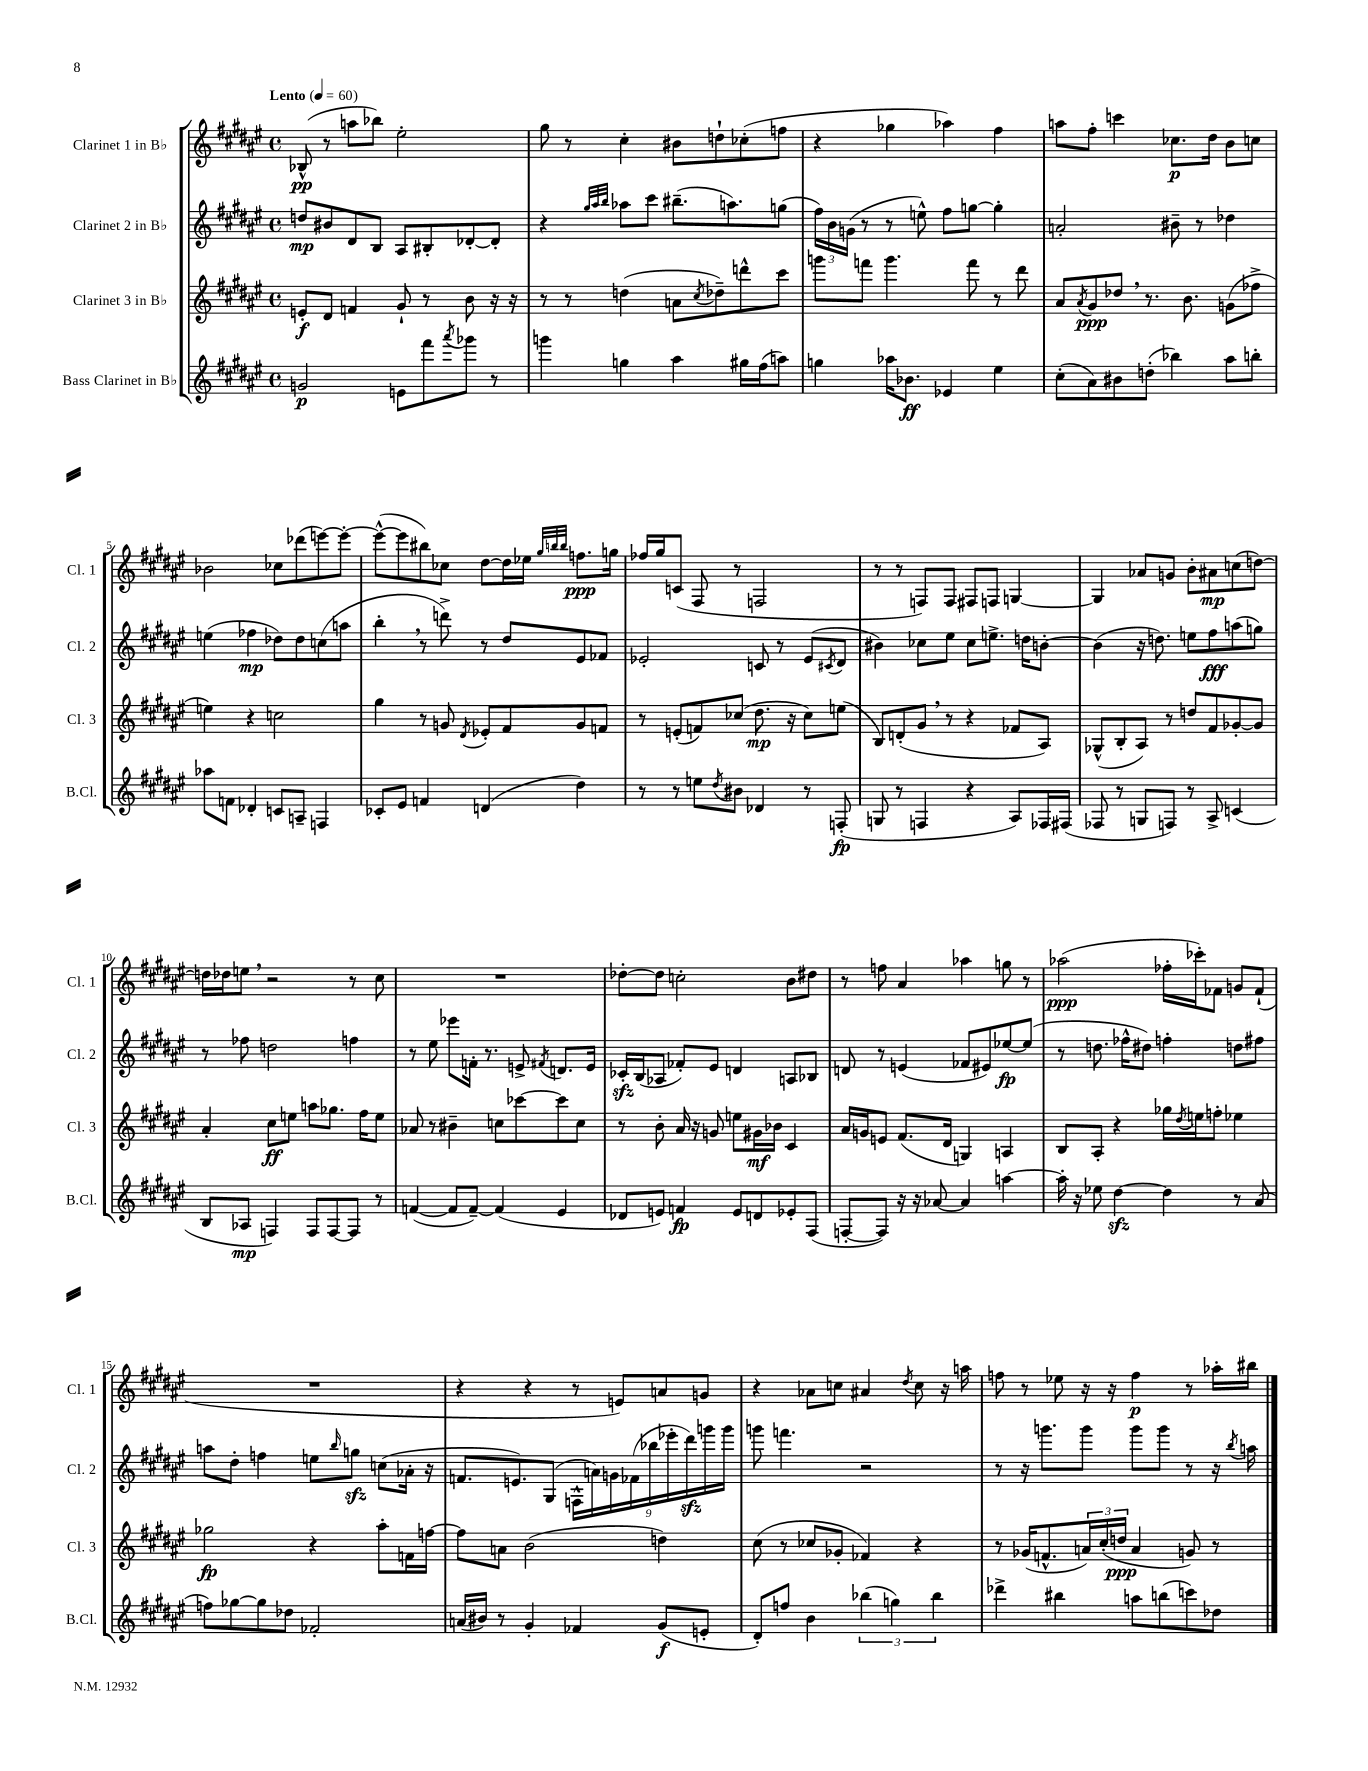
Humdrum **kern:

**kern	**dynam	**kern	**dynam	**kern	**dynam	**kern	**dynam
*part4	*part4	*part3	*part3	*part2	*part2	*part1	*part1
*staff4	*staff4	*staff3	*staff3	*staff2	*staff2	*staff1	*staff1
*I"Bass Clarinet in B♭	*	*I"Clarinet 3 in B♭	*	*I"Clarinet 2 in B♭	*	*I"Clarinet 1 in B♭	*
*I'B.Cl.	*	*I'Cl. 3	*	*I'Cl. 2	*	*I'Cl. 1	*
*clefG2	*	*clefG2	*	*clefG2	*	*clefG2	*
*k[f#c#g#d#a#e#]	*	*k[f#c#g#d#a#e#]	*	*k[f#c#g#d#a#e#]	*	*k[f#c#g#d#a#e#]	*
*M4/4	*	*M4/4	*	*M4/4	*	*M4/4	*
*met(c)	*	*met(c)	*	*met(c)	*	*met(c)	*
*MM60	*	*MM60	*	*MM60	*	*MM60	*
=1	=1	=1	=1	=1	=1	=1	=1
!	!	!	!	!	!	!LO:TX:a:B:t=Lento	!
2gn/	p	8en'/L	f	8ddn/L	mp	(8B-X^^/	pp
.	.	8d#/J	.	8b#X/	.	8r	.
.	.	4fn/	.	8d#/	.	8aan\L	.
.	.	.	.	8B/J	.	8bb-X\J)	.
8en\L	.	8g#`/	.	8A#/L	.	2ee#'\	.
8fff#\	.	8r	.	8B#X'/	.	.	.
8qaaa#/	.	.	.	.	.	.	.
8ggg-X\J	.	8b\	.	[8d-X'/	.	.	.
8r	.	16r	.	8d-'/J]	.	.	.
.	.	16r	.	.	.	.	.
=2	=2	=2	=2	=2	=2	=2	=2
4gggn\	.	8r	.	4r	.	8gg#\	.
.	.	8r	.	.	.	8r	.
.	.	.	.	32qqgg#/LLL	.	.	.
.	.	.	.	32qqaa#/	.	.	.
.	.	.	.	32qqbb/JJJ	.	.	.
4ggn\	.	(4ddn\	.	8aa-X\L	.	4cc#'\	.
.	.	.	.	8ccc#\J	.	.	.
4aa#\	.	8an\L	.	(8.bb#X~\L	.	8b#X\L	.
.	.	8qcc#/	.	.	.	.	.
.	.	8dd-X~\)	.	.	.	8ddn`\	.
.	.	.	.	8.aan\)	.	.	.
16gg#X\LL	.	8dddn^^\	.	.	.	(8cc-X'\	.
(16ff#\J	.	.	.	.	.	.	.
8aan\J)	.	8ccc#\J	.	(8ggn\J	.	8ffn\J	.
=3	=3	=3	=3	=3	=3	=3	=3
4ggn\	.	8gggn\L	.	24ff#\LL)	.	4r	.
.	.	.	.	24b\	.	.	.
.	.	.	.	(24gn\JJ	.	.	.
.	.	8fffn\J	.	8r	.	.	.
16aa-X\KL	.	4.ggg\	.	8r	.	4gg-X\	.
8.b-X\J	ff	.	.	.	.	.	.
.	.	.	.	8een^^\)	.	.	.
4e-X/	.	.	.	8ff#\L	.	4aa-X\)	.
.	.	8fff\	.	[8ggn\J	.	.	.
4ee#\	.	8r	.	4gg'\]	.	4ff#\	.
.	.	8ddd#\	.	.	.	.	.
=4	=4	=4	=4	=4	=4	=4	=4
(8cc#'\L	.	8a#/L	.	2an'/	.	8aan\L	.
.	.	8qa#/	.	.	.	.	.
8a#\)	.	8g#/	ppp	.	.	8ff#'\J	.
8b#X\	.	8dd-X,/J	.	.	.	4cccn\	.
(8ddn'\J	.	8.r	.	.	.	.	.
4bb-X\)	.	.	.	8b#X~\	.	8.cc-X\L	p
.	.	8.b\	.	.	.	.	.
.	.	.	.	8r	.	.	.
.	.	.	.	.	.	16dd#\Jk	.
8aa#\L	.	(8gn\L	.	4dd-X\	.	8b\L	.
8bbn'\J	.	8ff-X^\J	.	.	.	8ccn\J	.
!!LO:LB:g=z
=5	=5	=5	=5	=5	=5	=5	=5
8aa-X\L	.	4een\)	.	(4een\	.	2b-X\	.
8fn\J	.	.	.	.	.	.	.
4d-X'/	.	4r	.	4ff-X\	mp	.	.
8cn/L	.	2ccn\	.	8dd-X\L)	.	8cc-X\L	.
8An~/J	.	.	.	8dd-\	.	(8ddd-X\	.
4Fn/	.	.	.	(8ccn\	.	[8eeen\)	.
.	.	.	.	8aan\J	.	8eee'\J_	.
=6	=6	=6	=6	=6	=6	=6	=6
8c-X'/L	.	4gg#\	.	4bb',\	.	(8eee^^\L_	.
8e#/J	.	.	.	.	.	8eee\]	.
4fn/	.	8r	.	8r	.	8bb#X\)	.
.	.	8gn/	.	8dddn^\)	.	8cc-X\J	.
.	.	8qd#/	.	.	.	.	.
(4dn/	.	8e-X'/L	.	8r	.	[8dd#\L	.
.	.	8f#/	.	8dd#/L	.	16dd#\L]	.
.	.	.	.	.	.	16ee-X\JJ	.
.	.	.	.	.	.	32qqgg#/LLL	.
.	.	.	.	.	.	32qqbbn/	.
.	.	.	.	.	.	32qqbb/JJJ	.
4dd#\)	.	8g/	.	8e#/	.	8.ffn\L	ppp
.	.	8fn/J	.	8f-X/J	.	.	.
.	.	.	.	.	.	16ggn\Jk	.
=7	=7	=7	=7	=7	=7	=7	=7
8r	.	8r	.	2e-X'/	.	16ff-X/LL	.
.	.	.	.	.	.	16gg#/J	.
8r	.	(8en'/L	.	.	.	(8cn/J	.
8een\L	.	8fn/)	.	.	.	8F#/	.
8qdd#/	.	.	.	.	.	.	.
8b#X\J	.	(8cc-X/J	.	.	.	8r	.
4d-X/	.	8.dd#\	mp	8cn/	.	2Fn/	.
.	.	.	.	8r	.	.	.
.	.	16r	.	.	.	.	.
8r	.	8cc-\L)	.	(8e-/L	.	.	.
.	.	.	.	8qc#X/	.	.	.
(8Fn'/	fp	(8een\J	.	8d#/J	.	.	.
=8	=8	=8	=8	=8	=8	=8	=8
8Gn/	.	8B/L)	.	4b#X\)	.	8r	.
8r	.	(8dn'/	.	.	.	8r	.
4Fn/	.	8g#,/J	.	8cc-X\L	.	8Fn/L)	.
.	.	8r	.	8ee#\J	.	8F/J	.
4r	.	4r	.	8cc-\L	.	8F#X/L	.
.	.	.	.	8.een^\J	.	8Fn/J	.
8A#/L)	.	8f-X/L	.	.	.	[4Gn/	.
.	.	.	.	16ddn\KL	.	.	.
16F-X/L	.	8A#/J)	.	[8bn'\J	.	.	.
(16F#X/JJ	.	.	.	.	.	.	.
=9	=9	=9	=9	=9	=9	=9	=9
8F-X/	.	(8G-X^^/L	.	(4b\]	.	4G/]	.
8r	.	8B'/	.	.	.	.	.
8Gn/L	.	8A#/J)	.	16r	.	8a-X/L	.
.	.	.	.	8.ddn\)	.	.	.
8Fn/J)	.	8r	.	.	.	8gn/J	.
8r	.	8ddn/L	.	8een\L	.	8b'\L	.
8A#^/	.	8f#/	.	8ff#\	fff	8a#X\	mp
(4cn/	.	[8g-X'/	.	(8aan\	.	(8ccn\	.
.	.	8g-/J]	.	8ggn\J)	.	[8ddn\J)	.
!!LO:LB:g=z
=10	=10	=10	=10	=10	=10	=10	=10
8B/L	.	4a#'/	.	8r	.	16ddn\LL]	.
.	.	.	.	.	.	16dd-X\J	.
8A-X/J	mp	.	.	8ff-X\	.	8een,\J	.
4Fn/)	.	8cc#\L	ff	2ddn\	.	2r	.
.	.	8een\J	.	.	.	.	.
8F/L	.	8aan\L	.	.	.	.	.
[8F/	.	8.gg-X\J	.	.	.	.	.
8F/J]	.	.	.	4ffn\	.	8r	.
.	.	16ff#\KL	.	.	.	.	.
8r	.	8ee\J	.	.	.	8cc#\	.
=11	=11	=11	=11	=11	=11	=11	=11
([4fn/	.	8a-X/	.	8r	.	1r	.
.	.	8r	.	8ee#\	.	.	.
8f/L]	.	4b#X~\	.	8eee-X\L	.	.	.
[8f~/J)	.	.	.	16fn'\Jk	.	.	.
.	.	.	.	8.r	.	.	.
(4f/]	.	8ccn\L	.	.	.	.	.
.	.	[8ccc-X\	.	8en^/	.	.	.
.	.	.	.	8qf#X/	.	.	.
4e#/	.	8ccc-\]	.	8.dn/L	.	.	.
.	.	8cc\J	.	.	.	.	.
.	.	.	.	16e/Jk	.	.	.
=12	=12	=12	=12	=12	=12	=12	=12
8d-X/L	.	8r	.	16c-Xzz'/LL	.	[8dd-X'\L	.
.	.	.	.	(16B/J	.	.	.
8en/J)	.	8b'\	.	8A-X/J	.	8dd-\J]	.
4fn/	fp	16a#/	.	8f-X'/L)	.	2ccn'\	.
.	.	16r	.	.	.	.	.
.	.	8gn/	.	8e#/J	.	.	.
8e/L	.	8een\L	.	4dn/	.	.	.
8dn/	.	16g#X\L	mf	.	.	.	.
.	.	16b-X\JJ	.	.	.	.	.
8e-X'/	.	4c#/	.	8An/L	.	8b\L	.
(8F#/J	.	.	.	8B-X/J	.	8dd#X\J	.
=13	=13	=13	=13	=13	=13	=13	=13
[8Fn'/L	.	16a#/LL	.	8dn/	.	8r	.
.	.	16gn/J	.	.	.	.	.
8F/J])	.	8en/J	.	8r	.	8ffn\	.
16r	.	(8.f#/L	.	(4en/	.	4a#/	.
16r	.	.	.	.	.	.	.
[8a-X/	.	.	.	.	.	.	.
.	.	16d#/Jk	.	.	.	.	.
4a-/]	.	4Gn/)	.	8f-X/L	.	4aa-X\	.
.	.	.	.	8e#X/)	.	.	.
[4aan\	.	4An/	.	[8ee-X/	fp	8ggn\	.
.	.	.	.	(8ee-/J]	.	8r	.
=14	=14	=14	=14	=14	=14	=14	=14
16aa'\]	.	8B/L	.	8r	.	(2aa-X\	ppp
16r	.	.	.	.	.	.	.
8ee-X\	.	8A#'/J	.	8.ddn\	.	.	.
[4dd#zz\	.	4r	.	.	.	.	.
.	.	.	.	16ff-X^^\KL	.	.	.
.	.	.	.	8dd#X\J)	.	.	.
4dd#\]	.	16gg-X\LL	.	4ffn'\	.	16ff-X'\LL	.
.	.	8qdd#/	.	.	.	.	.
.	.	16een\J	.	.	.	16ccc-X'\J)	.
.	.	8ffn'\J	.	.	.	8f-X\J	.
8r	.	4ee-X\	.	8ddn\L	.	8gn/L	.
(8a#/	.	.	.	8ff#X\J	.	(8f-`/J	.
!!LO:LB:g=z
=15	=15	=15	=15	=15	=15	=15	=15
8ffn\L)	.	2gg-X\	fp	8aan\L	.	1r	.
[8gg-X\	.	.	.	8dd#'\J	.	.	.
8gg-\]	.	.	.	4ffn\	.	.	.
8dd-X\J	.	.	.	.	.	.	.
2f-X'/	.	4r	.	8een\L	.	.	.
.	.	.	.	16qqbb/	.	.	.
.	.	.	.	8ggnzz\J	.	.	.
.	.	8aa#'\L	.	(8ccn\L	.	.	.
.	.	16fn\L	.	16a-X'\Jk	.	.	.
.	.	[16ffn\JJ	.	16r	.	.	.
=16	=16	=16	=16	=16	=16	=16	=16
(16an/LL	.	8ff\L]	.	8.fn/L	.	4r	.
16b#X/JJ)	.	.	.	.	.	.	.
8r	.	8an\J	.	.	.	.	.
.	.	.	.	8.en/)	.	.	.
4g#'/	.	(2b\	.	.	.	4r	.
.	.	.	.	(8G#/J	.	.	.
4f-X/	.	.	.	18Fn^^\LL	.	8r	.
.	.	.	.	18an\)	.	.	.
.	.	.	.	18gn\	.	.	.
.	.	.	.	.	.	8en/L)	.
.	.	.	.	(18f-X\	.	.	.
.	.	.	.	18bb-X\	.	.	.
(8g#/L	f	4ddn\)	.	.	.	8an/	.
.	.	.	.	18eee-X'\	.	.	.
.	.	.	.	18ddd#zz\)	.	.	.
8en'/J	.	.	.	.	.	8gn/J	.
.	.	.	.	18gggn\	.	.	.
.	.	.	.	18ggg\JJ	.	.	.
=17	=17	=17	=17	=17	=17	=17	=17
8d#'/L)	.	(8cc#\	.	8gggn\	.	4r	.
8ffn/J	.	8r	.	4.fffn\	.	.	.
4b\	.	8cc-X/L	.	.	.	8a-X\L	.
.	.	8g-X'/J	.	.	.	8ccn\J	.
(6bb-X\	.	4f-X/)	.	2r	.	4a#X/	.
6ggn\)	.	.	.	.	.	.	.
.	.	.	.	.	.	8qdd#/	.
.	.	4r	.	.	.	8cc\	.
6bb-\	.	.	.	.	.	.	.
.	.	.	.	.	.	16r	.
.	.	.	.	.	.	16aan\	.
=18	=18	=18	=18	=18	=18	=18	=18
4ddd-X^\	.	8r	.	8r	.	8ffn\	.
.	.	(16g-X/KL	.	16r	.	8r	.
.	.	8.fn^^/	.	8.gggn\L	.	.	.
4bb#X\	.	.	.	.	.	8ee-X\	.
.	.	24an/L)	.	8ggg\J	.	16r	.
.	.	(24cc#'/	.	.	.	.	.
.	.	.	.	.	.	16r	.
.	.	24ddn/JJ	ppp	.	.	.	.
8aan\L	.	4a/	.	8ggg\L	.	4ff\	p
(8bbn\	.	.	.	8ggg\J	.	.	.
8cccn\)	.	8gn/)	.	8r	.	8r	.
8dd-X\J	.	8r	.	16r	.	16aa-X'\LL	.
.	.	.	.	8qbb/	.	.	.
.	.	.	.	16aan\	.	16bb#X\JJ	.
==	==	==	==	==	==	==	==
*-	*-	*-	*-	*-	*-	*-	*-
